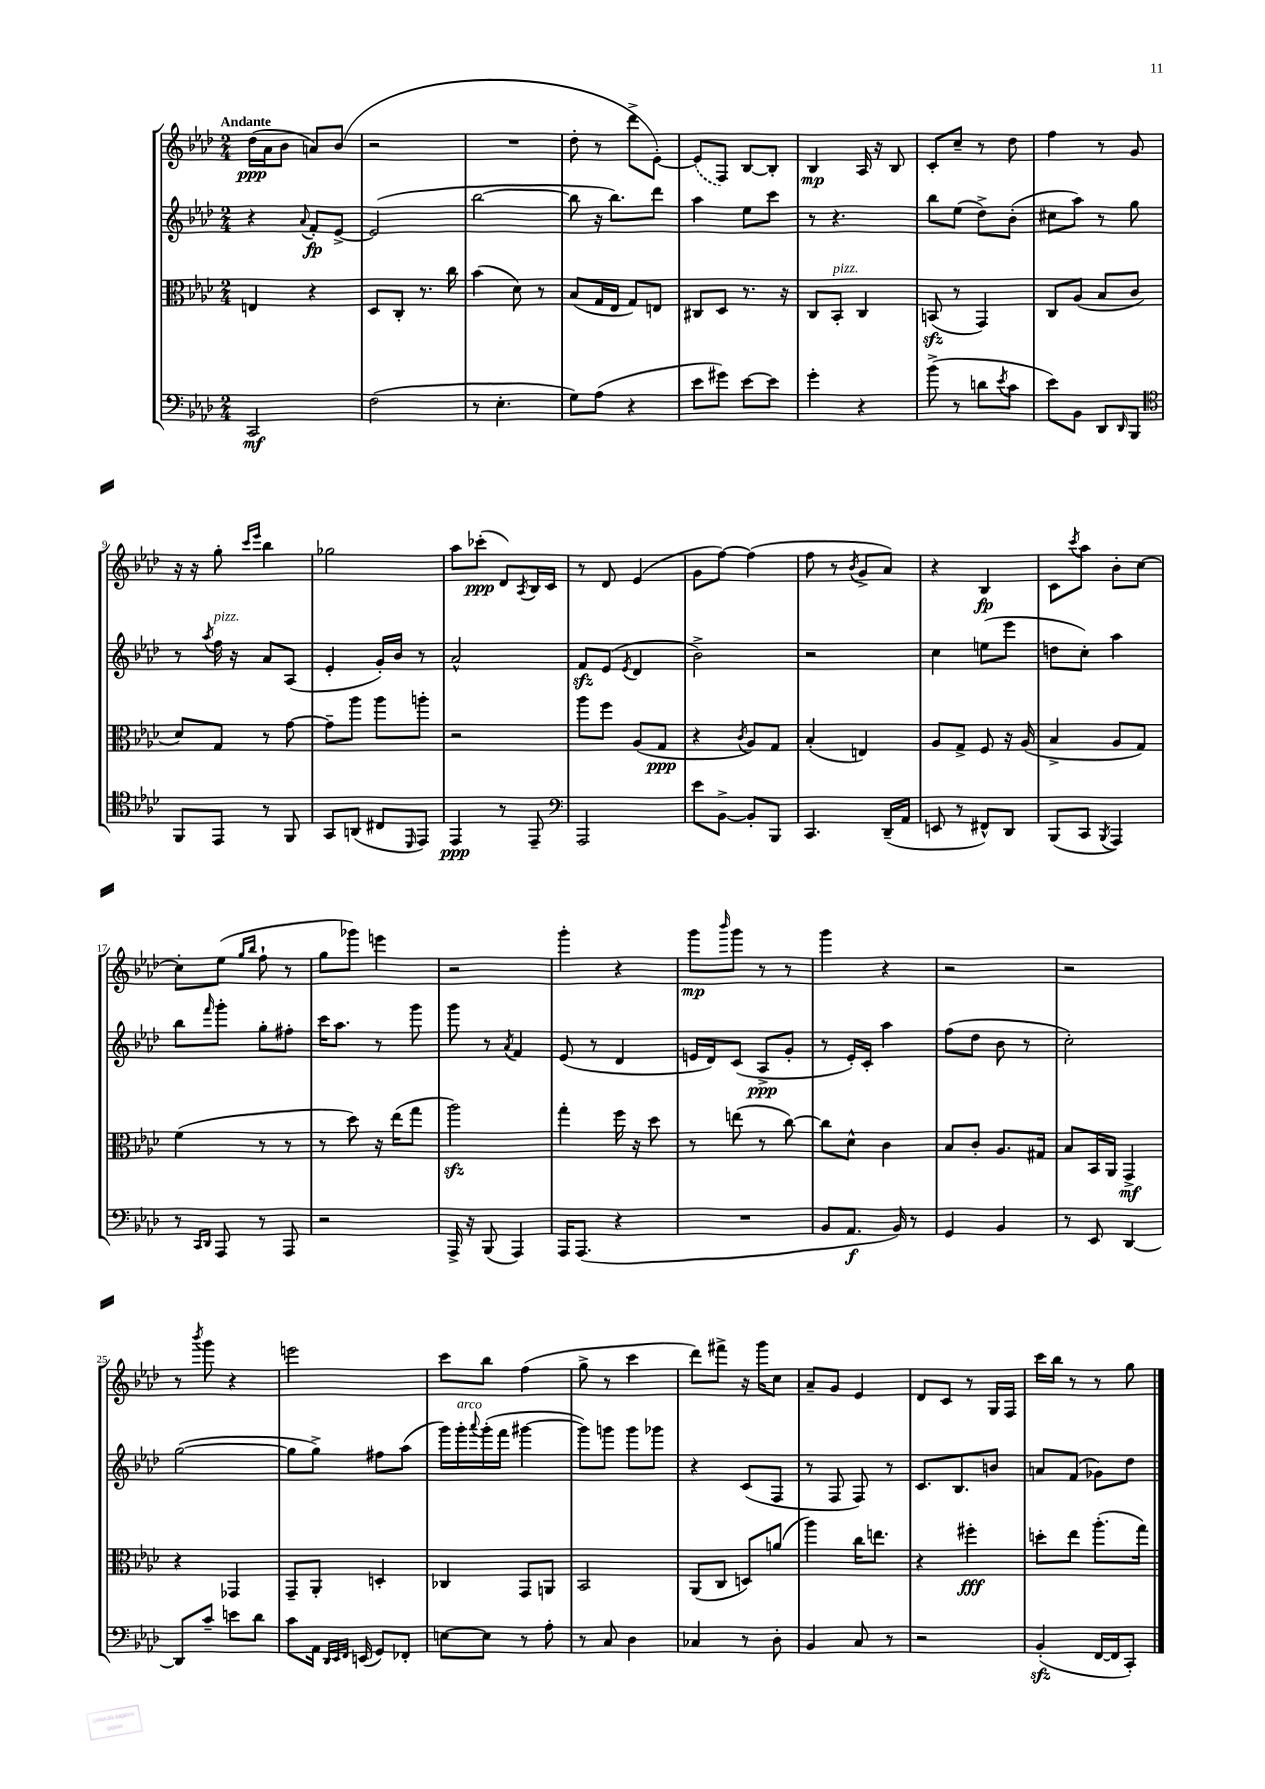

**kern	**kern	**kern	**kern
*staff4	*staff3	*staff2	*staff1
*clefF4	*clefC3	*clefG2	*clefG2
*k[b-e-a-d-]	*k[b-e-a-d-]	*k[b-e-a-d-]	*k[b-e-a-d-]
*M2/4	*M2/4	*M2/4	*M2/4
2CC/	4E/	4r	(16dd-\LL
.	.	.	16a-\J
.	.	.	8b-\J
.	.	8qqa-/	.
.	4r	8f'/L	8a/L)
.	.	[8e-^/J	(8b-/J
=	=	=	=
(2F\	8D-/L	(2e-/]	2r
.	8C'/J	.	.
.	8.r	.	.
.	16cc\	.	.
=	=	=	=
8r	(4b-\	[2bb-\	2r
4.E-'\	.	.	.
.	8d-\)	.	.
.	8r	.	.
=	=	=	=
8G\L)	(8B-/L	8bb-\]	8dd-'\
(8A-\J	16G/L	16r	8r
.	16E-/JJ	8.bb-\L)	.
4r	8G/L)	.	8ddd-^\L
.	8E/J	8ddd-\J	[8e-'\J)
=	=	=	=
8e-\L	8C#/L	4aa-\	(8e-/]L
8g#\J)	8D-/J	.	8F/J)
[8e-\L	8.r	8ee-\L	[8B-/L
8e-\]J	.	8ccc\J	8B-'/]J
.	16r	.	.
=	=	=	=
4g'\	8C/L	8r	4B-/
.	8BB-'/J	4.r	.
4r	4C/	.	16A-/
.	.	.	16r
.	.	.	8B-/
=	=	=	=
(8b-^\	(8BB/	8bb-\L	8c'/L
8r	8r	(8ee-\J	8cc~/J
8d\L	4GG/)	8dd-^\L)	8r
8qe-/	.	.	.
8c\J	.	(8b-'\J	8dd-\
=	=	=	=
8e-\L)	8C/L	8cc#\L	4ff\
8BB-\J	(8A-/J	8aa-\J)	.
8DD-/L	8B-/L	8r	8r
16qqDD-/	.	.	.
8BBB-/J	8c/J	8gg\	8g/
=	=	=	=
*clefC4	*	*	*
8FF/L	8d-/L)	8r	16r
.	.	.	16r
.	.	8qaa-/	.
8EE-/J	8G/J	16ff\	8gg'\
.	.	16r	.
.	.	.	16qqccc/LL
.	.	.	16qqeee-/JJ
8r	8r	8a-/L	4bb-\
8FF/	[8g\	(8A-/J	.
=	=	=	=
8GG/L	8g~\]L	4e-'/	2gg-\
(8AA/J	8aa-\J	.	.
8C#/L	8aa-\L	16g'/LL)	.
.	.	16b-/JJ	.
16qqDD-/	.	.	.
8EE-/J)	8aa'\J	8r	.
=	=	=	=
4EE-/	2r	2a-^^/	8aa-\L
.	.	.	(8ccc-'\J
8r	.	.	8d-/L)
.	.	.	8qA-/
8EE-~/	.	.	16B-/L
.	.	.	16c/JJ
=	=	=	=
*clefF4	*	*	*
2AAA-/	8aa-\L	8f/L	8r
.	8ff\J	(8e-/J	8d-/
.	.	8qe-/	.
.	(8A-/L	4d-/	(4e-/
.	8G/J	.	.
=	=	=	=
8e-\L	4r	2b-^\)	8g\L
[8BB-^\J	.	.	[8ff\J)
.	8qc/	.	.
8BB-'/]L	8A-/L)	.	(4ff\]
8BBB-/J	8G/J	.	.
=	=	=	=
4.CC/	(4B-'/	2r	8ff\
.	.	.	8r
.	.	.	8qb-/
.	4E/)	.	8g^/L
(16DD-~/LL	.	.	8a-/J)
16AA-/JJ	.	.	.
=	=	=	=
8EE/	8A-/L	4cc\	4r
8r	8G^/J	.	.
8FF#^^/L)	8F/	(8ee\L	4B-/
8DD-/J	16r	8eee-\J	.
.	(16A-/	.	.
=	=	=	=
(8BBB-/L	4B-^/	8dd\L	8c\L
.	.	.	8qccc/
8CC/J	.	8cc'\J)	8aa-\J
8qBBB-/	.	.	.
4AAA-/)	8A-/L	4aa-\	8b-'\L
.	8G/J)	.	[8cc\J
=	=	=	=
8r	(4f\	8bb-\L	8cc'\]L
16qqCC/LL	.	.	.
16qqDD-/JJ	.	16qqfff/	.
8AAA-/	.	8ggg'\J	(8ee-\J
.	.	.	16qqgg/LL
.	.	.	16qqbb-/JJ
8r	8r	8gg'\L	8ff`\
8AAA-/	8r	8ff#'\J	8r
=	=	=	=
2r	8r	16ccc\LK	8gg\L
.	.	8.aa-\J	.
.	8dd-\)	.	8ggg-\J)
.	16r	8r	4eee\
.	(16ee-\LK	.	.
.	8gg\J	8ggg\	.
=	=	=	=
16AAA-^/	2aa-\)	8ggg\	2r
16r	.	.	.
(8BBB-/	.	8r	.
.	.	8qa-/	.
4AAA-/)	.	4f/	.
=	=	=	=
16AAA-/LK	4gg'\	(8e-/	4ggg'\
(8.AAA-/J	.	.	.
.	.	8r	.
4r	16ff\	4d-/	4r
.	16r	.	.
.	8dd-\	.	.
=	=	=	=
2r	8r	16e/LL	8ggg\L
.	.	16d-/J)	.
.	.	.	16qqbbb-/
.	(8ee\	(8c/J	8ggg\J
.	8r	8A-^/L	8r
.	[8cc\)	8g'/J	8r
=	=	=	=
8BB-/L	8cc\]L	8r	4ggg\
8.AA-/J	8d-^^\J	16e-'/LL)	.
.	.	16c'/JJ	.
.	4c\	4aa-\	4r
16BB-/)	.	.	.
8r	.	.	.
=	=	=	=
4GG/	8B-/L	(8ff\L	2r
.	8c'/J	8dd-\J	.
4BB-/	8.A-/L	8b-\	.
.	.	8r	.
.	16G#/Jk	.	.
=	=	=	=
8r	8B-/L	2cc'\)	2r
8EE-/	16BB-/L	.	.
.	16AA-/JJ	.	.
[4DD-/	4GG^/	.	.
=	=	=	=
8DD-/]L	4r	([2gg\	8r
.	.	.	8qbbb-/
8c~/J	.	.	8ggg\
8e\L	4GG-/	.	4r
8d-\J	.	.	.
=	=	=	=
8c\L	8GG~/L	8gg\]L	2eee\
16AA-\Jk	8AA-'/J	8gg^\J)	.
32qqDD-/LLL	.	.	.
32qqEE-/	.	.	.
32qqFF/JJJ	.	.	.
(16EE/	.	.	.
8GG/L)	4D'/	8ff#\L	.
8FF-'/J	.	(8aa-\J	.
=	=	=	=
[8E\L	4C-/	16ggg\LL)	8ccc\L
.	.	16ggg'\	.
.	.	8qqaaa-/	.
8E\]J	.	(16ggg'\	8bb-\J
.	.	16fff\JJ	.
8r	8GG/L	[4ggg#\	(4ff\
8A-'\	8AA/J	.	.
=	=	=	=
8r	2BB-/	8ggg#\]L)	8gg^\
8C/	.	8ggg\J	8r
4D-\	.	8ggg\L	4ccc\
.	.	8ggg-\J	.
=	=	=	=
4C-/	(8AA-/L	4r	8ddd-\L)
.	8C/J	.	8fff#^\J
8r	8D/L)	(8c/L	16r
.	.	.	16ggg\LK
8D-'\	(8a/J	8F/J	8cc\J
=	=	=	=
4BB-/	4aa-\)	8r	8a-~/L
.	.	8F/	8g/J
8C/	16cc\LK	8F/)	4e-/
.	8.ee\J	.	.
8r	.	8r	.
=	=	=	=
2r	4r	8.c/L	8d-/L
.	.	.	8c/J
.	.	8.B-/	.
.	4ff#'\	.	8r
.	.	8b/J	16G/LL
.	.	.	16F/JJ
=	=	=	=
(4BB-'/	8dd'\L	8a/L	16ccc\LL
.	.	.	16bb-\JJ
.	8ee-\J	(8f/J	8r
[16FF/LL	(8.aa-'\L	8g-\L)	8r
16FF/]J	.	.	.
8CC'/J)	.	8dd-\J	8gg\
.	16gg\Jk)	.	.
==	==	==	==
*-	*-	*-	*-
